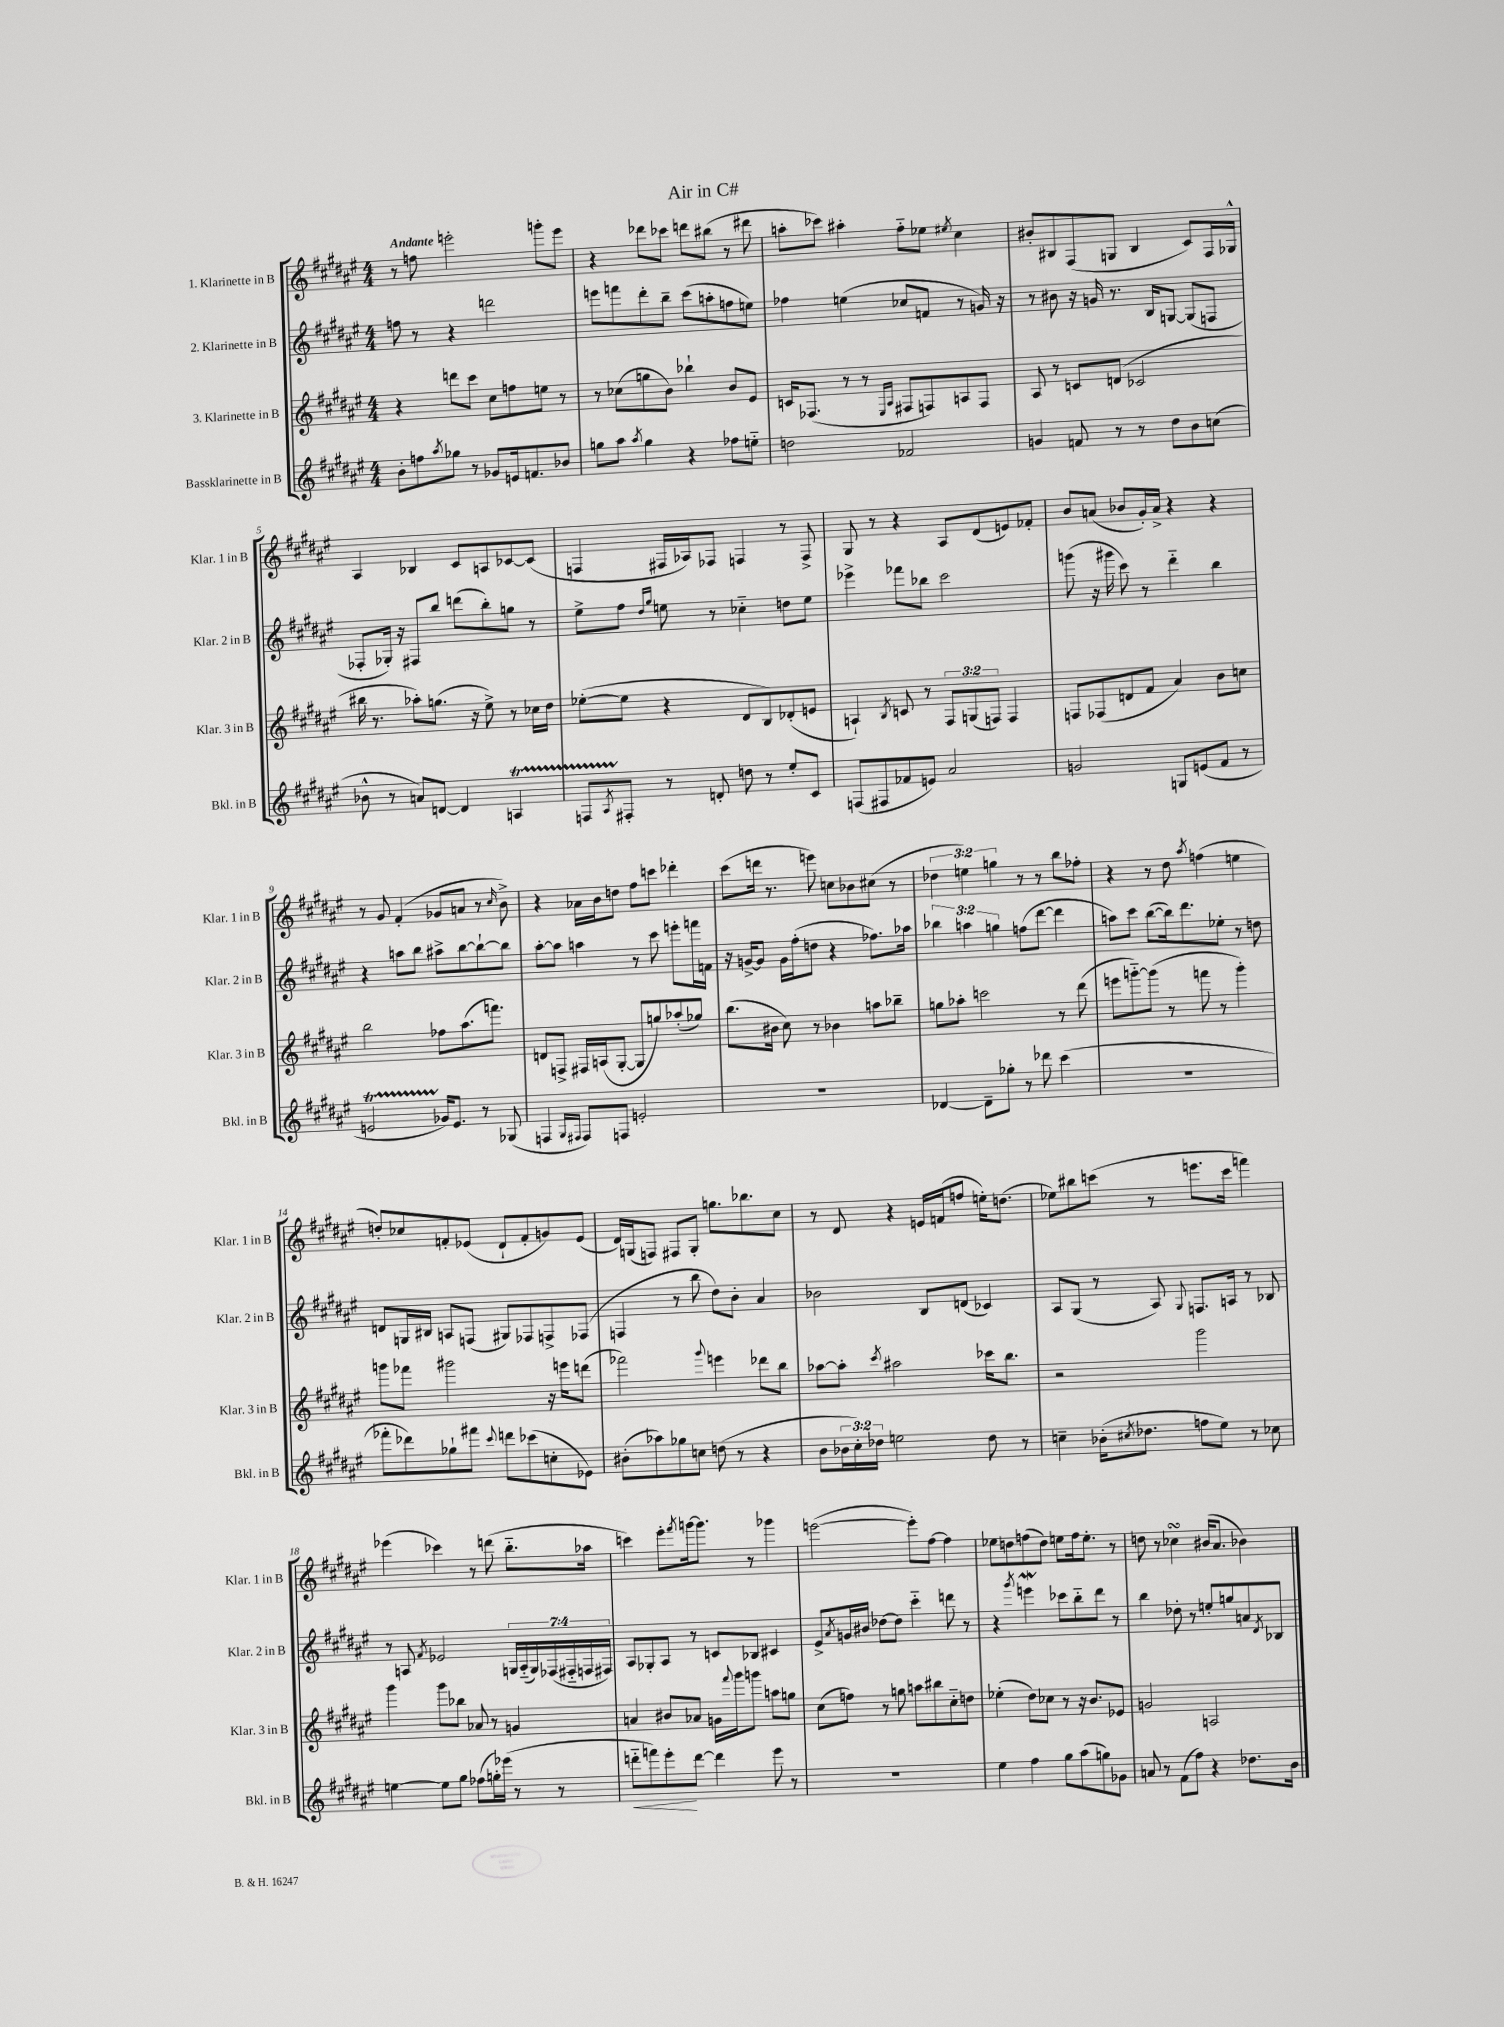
\header { title = "Air in C#" }
<<
\new StaffGroup <<
\new Staff = "s0" \with { instrumentName = "1. Klarinette in B" shortInstrumentName = "Klar. 1 in B" } {
    \clef treble \key fis \major \numericTimeSignature \time 4/4 \override Staff.TupletNumber.text = #tuplet-number::calc-fraction-text \tempo "Andante"
    r8 f''8 e'''2-. g'''8-. e'''8 |
    r4 des'''8 ces'''8 d'''8 bis''8( r8 dis'''8 |
    a''8-. ces'''8) ais''4-. fis''8-_ ees''8 \acciaccatura { eis''8 } cis''4 |
    bis'8-. bis8 fis8( g8 bis4 cis'8) fis16 ges16-^ |
    ais4 bes4 cis'8 a8 ces'8~ ces'8( |
    f4 fis16 aes16) fes8 f4 r8 f8-> |
    gis8 r8 r4 ais8 dis'8( e'8) fes'8-. |
    b'8 a'8( bes'8 gis'16-.) a'16-> r4 r4 |
    r8 gis'8 fis'4-.( ges'8 a'8 r8 \grace { cis''16 } b'8->) |
    r4 aes'16 b'16 d''8 fis''8 c'''8 des'''4-. |
    cis'''8( d'''16 r8. e'''8) c''8 bes'8 cis''8( r8 |
    \tuplet 3/2 { des''4 e''4) g''4 } r8 r8 b''8 fes''8-. |
    r4 r8 dis''8 \acciaccatura { ais''8 } f''4( e''4 |
    d''8-.) ces''8 f'8-. ees'8( dis'8-! f'8-. g'8) ees'8( |
    dis'16) g16( f8) fis8 g8-. g''8. bes''8. cis''8 |
    r8 dis'8 r4 e'16 f'16( f''8 e''16-.) d''8.( |
    ees''8) bis''8 c'''8( r8 e'''8. c'''16 f'''4) |
    ees'''4( ces'''4) r8 d'''8( b''8.-_ aes''16 |
    c'''4) eis'''8-. \acciaccatura { fis'''8 } g'''16~ g'''8. r8 ges'''4 |
    e'''2~( e'''8-.) fis''8~ fis''4 |
    ees''8 d''8 f''8( d''8) e''8 f''16 e''8.-. r8 |
    d''8 r8 ces''4\turn bis'16( ais'8. bes'4) \bar "|." |
}
\new Staff = "s1" \with { instrumentName = "2. Klarinette in B" shortInstrumentName = "Klar. 2 in B" } {
    \clef treble \key fis \major \numericTimeSignature \time 4/4 \override Staff.TupletNumber.text = #tuplet-number::calc-fraction-text
    f''8 r8 r4 d'''2 |
    e'''8 f'''8 dis'''8-. b''8-- cis'''8( a''8-. f''8 e''8) |
    fes''4 e''4( ces''8 f'8 r8 g'16) r16 |
    r8 bis'8 r16 g'16 r8. b16 g8~ g8( f8 |
    fes8-. ges16-.) r16 fis8 b''8 d'''8( b''8-.) g''8 r8 |
    eis''8-> fis''8 \grace { dis''16 gis''16 } e''8 r8 ces''4-_ d''8 e''8 |
    ees'''4-> fes'''8 bes''8 cis'''2 |
    g'''8( r16 gis'''16 cis'''8) r8 dis'''4-_ b''4 |
    r4 a''8 b''8 ais''8-> b''8~ b''8~-! b''8 |
    ais''8~-. ais''8 a''4 r8 cis'''8 e'''8-. f'''16 f'16 |
    r16 g'16~-> g'8 g'16 fis''16-.( d''8 r4 fes''8.) aes''16 |
    \tuplet 3/2 { bes''4 a''4 g''4 } f''8( dis'''8~ dis'''4 |
    a''8) cis'''8 b''8~( b''16) dis'''8. ees''8-. r8 d''8 |
    d'8 g16 bis16 a8 f8( gis8) fes8 f8-> fes8( |
    f4 r8 b''8 dis''8) b'8-. ais'4 |
    bes'2 b8 d'8( ces'4) |
    ais8 gis8( r8 ais8) \appoggiatura { gis8 } f8. a16 r8 bes8 |
    r8 a8 \acciaccatura { fis'8 } ees'2 \tuplet 7/4 { g16 a16-_( g16) fes16( fis16-_ f16 fis16) } |
    ais8 ges8-. ais8 r8 c'8 bes8 cis'4 |
    eis'8-> \acciaccatura { ais'8 } g'16 bis'16 des''8~ des''8 cis'''4-_ d'''8 r8 |
    r4 \acciaccatura { gis'''8 } e'''4\mordent ces'''8 b''8-_ dis'''8 r8 |
    b''4 des''8-. r8 e''8-. g''8 a'8 \acciaccatura { dis'8 } bes8 \bar "|." |
}
\new Staff = "s2" \with { instrumentName = "3. Klarinette in B" shortInstrumentName = "Klar. 3 in B" } {
    \clef treble \key fis \major \numericTimeSignature \time 4/4 \override Staff.TupletNumber.text = #tuplet-number::calc-fraction-text
    r4 d'''8 cis'''8 cis''8 f''8 e''8 r8 |
    r8 ces''8( g''8 b'8) bes''4-! b'8 eis'8 |
    c'16 fes8.( r8 r8 \grace { eis16 ais16 } fis8 f8) a8 f8 |
    ais8 r8 c'8 d'8( ces'2 |
    bis''16 r8. aes''8-.) g''8.( r16 eis''8->) r8 ces''16 dis''16 |
    ees''8~-.( ees''8 r4 dis'8 b8) des'8-.( e'8 |
    a4-!) \acciaccatura { b8 } c'8 r8 \tuplet 3/2 { fis8 g8( f8) } f4 |
    f8 fes8( d'8 fis'8 ais'4) b'8 c''8 |
    b''2 fes''8 ais''8.( f'''8.) |
    d'8 f8-> fis16 a16( gis8~-. gis8 g''8) aes''8-.( ges''8) |
    b''8.( bis'16 cis''8) r8 bes'4 a''8 bes''8-- |
    g''8 aes''8-. c'''2 r8 dis'''8( |
    e'''8 g'''8~-_) g'''8( r8 f'''8 r8 g'''4-.) |
    g'''8 fes'''8 gis'''2 r16 e'''16 d'''8( |
    fes'''2) \appoggiatura { gis'''8 } e'''4 des'''8 b''8 |
    aes''8~ aes''8-. \acciaccatura { cis'''8 } ais''2 ces'''16 b''8. |
    r2 gis'''2 |
    gis'''4 gis'''8 bes''8 aes'8 r8 g'4 |
    a'4 bis'8 aes'8 g'16 \appoggiatura { fis'''8 } gis'''16 g'''8 a''8 g''8 |
    cis''8( f''8) r8 g''8 a''8 bis''8 cis''8-_ d''8 |
    ees''4-.( dis''8) ces''8 r8 r16 b'8. ees'8 |
    g'2 a2 \bar "|." |
}
\new Staff = "s3" \with { instrumentName = "Bassklarinette in B" shortInstrumentName = "Bkl. in B" } {
    \clef treble \key fis \major \numericTimeSignature \time 4/4 \override Staff.TupletNumber.text = #tuplet-number::calc-fraction-text
    b'8-. f''8 \acciaccatura { ais''8 } ges''8 r8 ges'8 e'16 f'8. bes'8 |
    g''8 ais''8 \acciaccatura { ais''8 } g''4 r4 fes''8 e''8-_ |
    d''2 fes'2 |
    g'4 f'8 r8 r8 dis''8 b'8 c''8( |
    bes'8-^ r8 a'8) d'8~ d'4 a4\startTrillSpan |
    f8 \acciaccatura { ais8 } fis8-.\stopTrillSpan r8 d'8-. d''8 r8 eis''8-. cis'8 |
    f8( fis8 fes'8 e'8) ais'2 |
    g'2 g8 e'8( fis'8 r8 |
    e'2\startTrillSpan ges'16\stopTrillSpan) e'8. r8 ges8( |
    f4 \grace { gis16 fis16 } fis8) f8 e'2-. |
    R1 |
    des'4~ des'8-- ges''8-. r8 des'''8 cis'''4( |
    R1 |
    fes'''8-. des'''8) ges''8-! fis'''8 \appoggiatura { cis'''8 } d'''8 ces'''8( c''8-. ees'8) |
    bis'8-.( aes''8) ges''8 c''8 d''8( r8 r4 |
    b'8 \tuplet 3/2 { bes'16 cis''16-.) des''16 } e''2 des''8 r8 |
    c''4-- bes'16-.( \acciaccatura { cis''8 } des''8. f''8 eis''8) r8 ces''8 |
    e''4~ e''8 gis''8 fes''8( g''16-.) ees'''16( r8 r8 |
    d'''8-_\< f'''8) eis'''8-.\! d'''8~ d'''4 eis'''8 r8 |
    R1 |
    eis''4 fis''4 gis''8 ais''8( g''8) ges'8 |
    a'8 r8 fis'8( fis''8) r4 des''8. b'16 \bar "|." |
}
>>
>>
